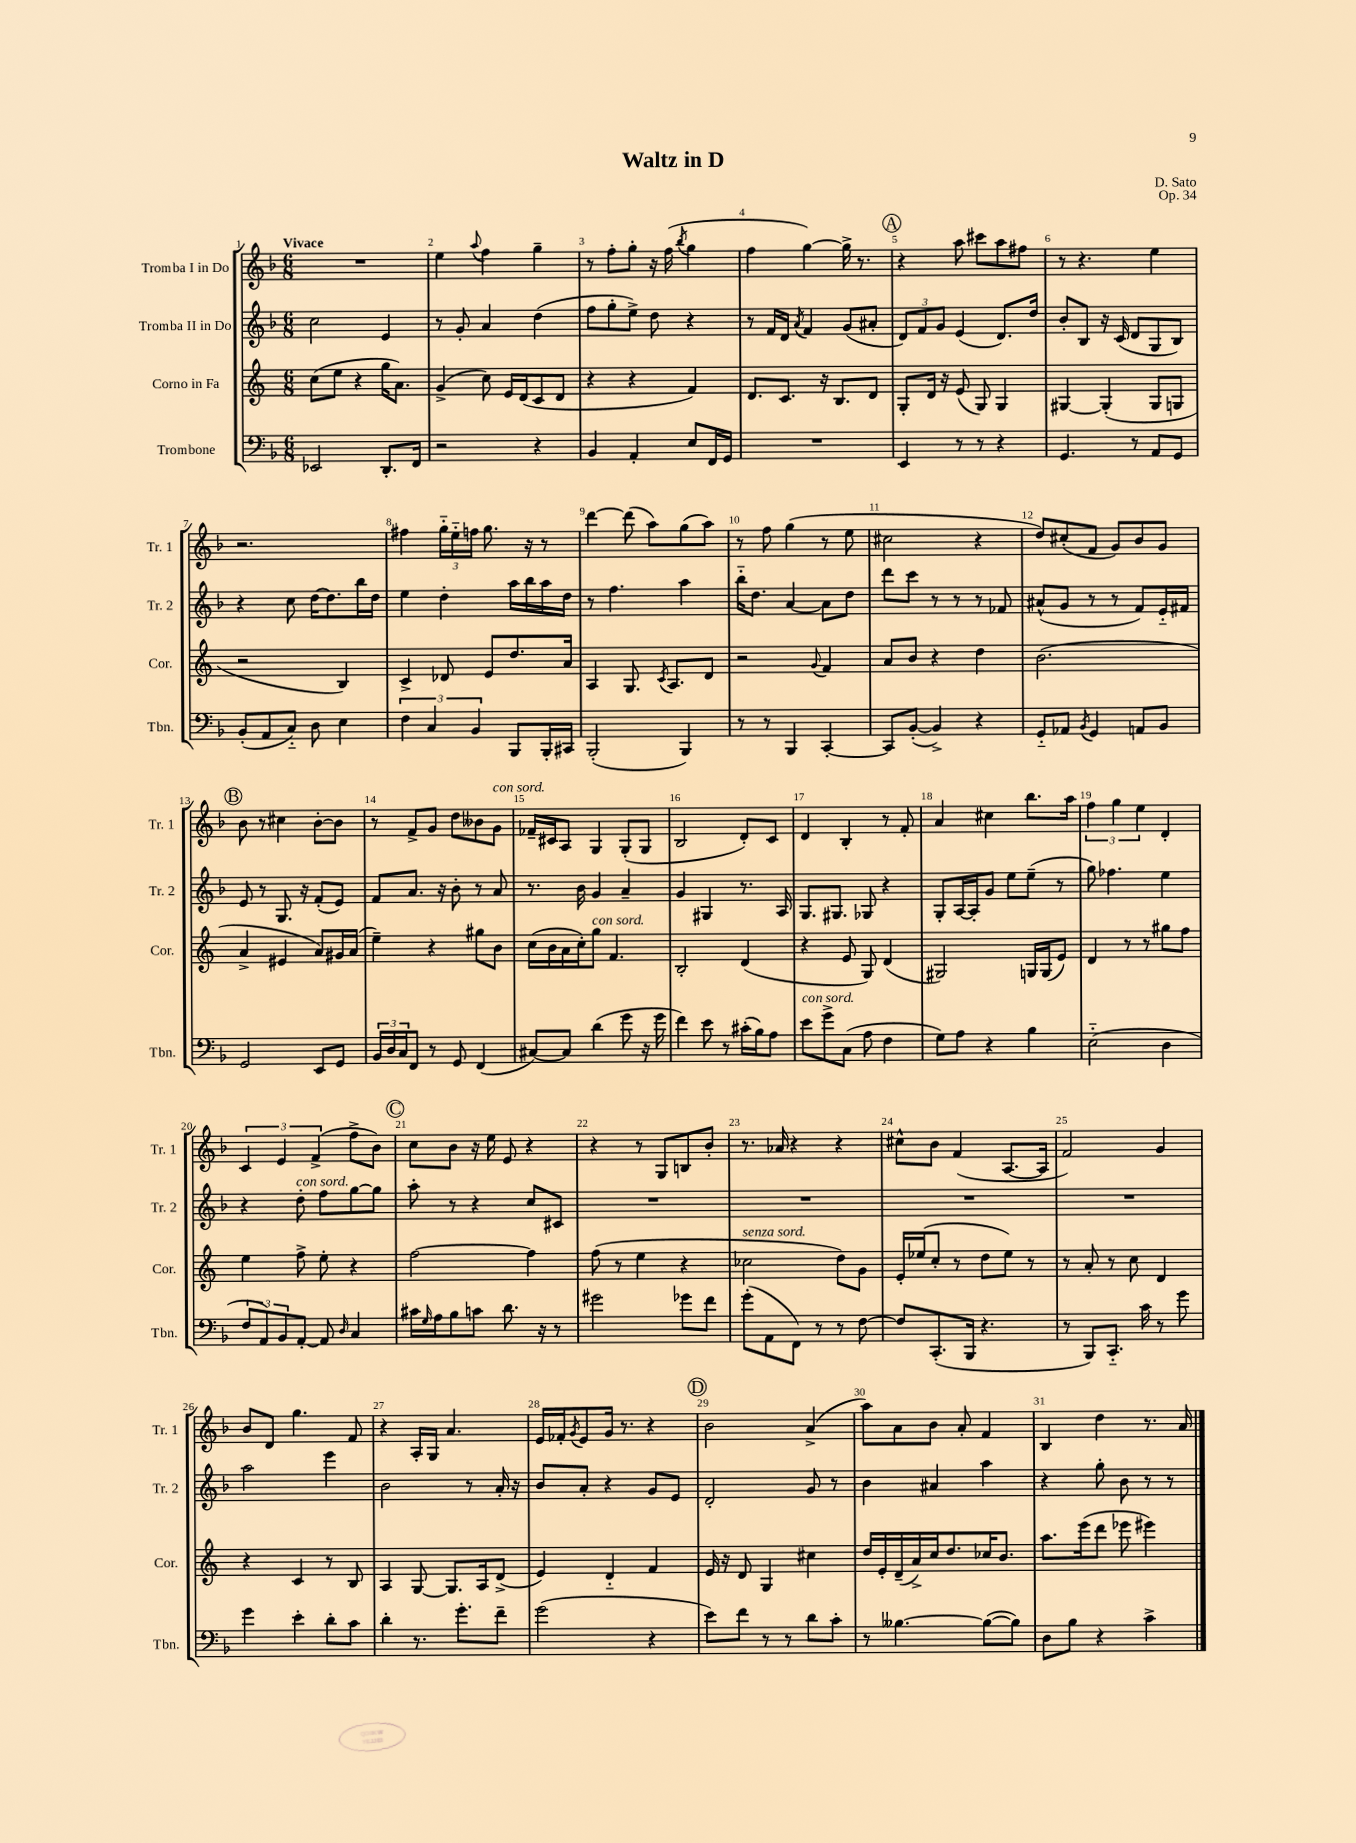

**kern	**kern	**kern	**kern
*staff4	*staff3	*staff2	*staff1
*clefF4	*clefG2	*clefG2	*clefG2
*k[b-]	*k[]	*k[b-]	*k[b-]
*M6/8	*M6/8	*M6/8	*M6/8
2EE-/	(8cc\L	2cc\	2.r
.	8ee\J	.	.
.	4r	.	.
8.DD'/L	16gg\LK	4e/	.
.	8.a\J)	.	.
16FF/Jk	.	.	.
=	=	=	=
2r	(4g^/	8r	4ee\
.	.	8g'/	.
.	.	.	8qqaa/
.	8cc\)	4a/	4ff\
.	16e/LL	.	.
.	(16d/J	.	.
4r	8c/	(4dd\	4gg~\
.	8d/J	.	.
=	=	=	=
4BB-/	4r	8ff\L	8r
.	.	8gg'\	8ff'\L
4AA'/	4r	8ee^\J)	8gg'\J
.	.	8dd\	16r
.	.	.	(16ff\
.	.	.	8qbb-/
8E/L	4f/)	4r	4gg\
16FF/L	.	.	.
16GG/JJ	.	.	.
=	=	=	=
2.r	8.d/L	8r	4ff\
.	.	16f/LL	.
.	8.c/J	16d/JJ	.
.	.	8qa/	.
.	.	4f/	[4gg\)
.	16r	.	.
.	8.B/L	.	.
.	.	(8g/L	16gg^\]
.	.	.	8.r
.	8d/J	8a#'/J	.
=	=	=	=
4EE/	8G'/L	12d/L)	4r
.	.	12f/	.
.	16d/Jk	.	.
.	.	12g/J	.
.	16r	.	.
8r	(8e/	(4e/	8aa\
8r	8G/)	.	8ccc#\L
4r	4G/	8.d/L)	8aa\
.	.	.	8ff#\J
.	.	16dd/Jk	.
=	=	=	=
4.GG/	[4G#/	8b-'/L	8r
.	.	8B-/J	4.r
.	(4G#'/]	16r	.
.	.	(16c/	.
8r	.	8d/L	.
8AA/L	8G#/L	8G/	4ee\
8GG/J	8G/J	8B-/J)	.
=	=	=	=
(8BB-'/L	2r	4r	2.r
8AA/	.	.	.
8C'~/J)	.	8cc\	.
8D\	.	[16dd\LK	.
.	.	8.dd\]	.
4E\	4B/)	.	.
.	.	16bb-\L	.
.	.	16dd\JJ	.
=	=	=	=
6F\	4c^/	4ee\	4ff#\
6C/	.	.	.
.	8d-/	4dd'\	24gg'~\LL
.	.	.	24ee'~\
6BB-/	.	.	24ff\JJ
.	8e/L	.	8.gg\
8BBB-/L	8.dd/	16aa\LL	.
.	.	16bb-\	16r
16BBB-'/L	.	16aa\	8r
16CC#/JJ	16a/Jk	16dd\JJ	.
=	=	=	=
(2BBB-'/	4A/	8r	[4ddd\
.	.	4.ff\	.
.	8.G/	.	(8ddd\]
.	.	.	8aa\L)
.	8qc/	.	.
.	8.A/L	.	.
4BBB-/)	.	4aa\	(8gg\
.	8d/J	.	8aa\J)
=	=	=	=
8r	2r	16bb-'~\LK	8r
.	.	8.dd\J	.
8r	.	.	8ff\
4BBB-/	.	[4a/	(4gg\
.	8qqg/	.	.
[4CC'/	4f/	8a\]L	8r
.	.	8dd\J	8ee\
=	=	=	=
8CC/]L	8a/L	8ddd\L	2cc#\
([8BB-'/J	8b/J	8ccc\J	.
4BB-^/])	4r	8r	.
.	.	8r	.
4r	4dd\	8r	4r
.	.	8f-/	.
=	=	=	=
8GG'~/L	(2.b\	(8a#^^/L	8dd/L)
8AA-/J	.	8g/J	(8cc#'/
8qBB-/	.	.	.
4GG/	.	8r	8f/J
.	.	8r	8g/L)
8AA/L	.	8f/L)	8b-/
8BB-/J	.	16e'~/L	8g/J
.	.	16f#/JJ	.
=	=	=	=
2GG/	4a^/	8e/	8b-\
.	.	8r	8r
.	4e#/	8.G/	4cc#\
.	.	16r	.
8EE/L	8a/L)	(8f'/L	[8b-'\L
8GG/J	16g#/L	8e/J)	8b-\]J
.	(16a/JJ	.	.
=	=	=	=
24BB-/LL	4ee~\)	8f/L	8r
24D/	.	.	.
24C/J	.	.	.
8FF/J	.	8.a/J	8f^/L
8r	4r	.	8g/J
.	.	16r	.
8GG/	.	8b-'\	8dd\L
(4FF/	8gg#\L	8r	8b--\
.	8b\J	8a/	8g\J
=	=	=	=
[8C#/L)	(16cc\LL	8.r	16f-~/LL
.	16b\	.	16c#/J
8C#/]J	16a\	.	8A/J
.	16cc'\J)	16b-\	.
(4d\	8gg\J	4g/	4G/
.	4.f/	.	.
8g\	.	4a~/	(8G'/L
16r	.	.	8G/J
16g\	.	.	.
=	=	=	=
4f\)	2B'/	4g/	2B-/
8e\	.	4G#/	.
8r	.	.	.
(16c#'\LL	(4d/	8.r	8d'/L)
16B-\J)	.	.	.
8A\J	.	.	8c/J
.	.	16A/	.
=	=	=	=
8e\L	4r	8.G/L	4d/
8g^\	.	.	.
.	.	8.G#/J	.
(8C\J	8e/	.	4B-'/
8A\	8G/)	8G-/	.
4F\	(4d/	4r	8r
.	.	.	8f'/
=	=	=	=
8G\L)	2G#/)	8G'/L	4a/
8A\J	.	[16A/L	.
.	.	16A'/]J	.
4r	.	8g/J	4cc#\
.	.	8ee\L	.
4B-\	16G/LL	(8ee~\J	8.bb-\L
.	(16G/J	.	.
.	8e/J)	8r	.
.	.	.	16aa\Jk
=	=	=	=
(2E'~\	4d/	8gg\)	6ff\
.	.	4.ff-\	.
.	.	.	6gg\
.	8r	.	.
.	.	.	6ee\
.	8r	.	.
4D\	8gg#\L	4ee\	4d'/
.	8ff\J	.	.
=	=	=	=
12F/L	4ee\	4r	6c/
12AA/)	.	.	.
12BB-/	.	.	6e/
[8AA'/J	8ff^\	8dd'\	.
.	.	.	(6f^/
8AA/]	8ee'\	8ff\L	.
16qqD/	.	.	.
4C/	4r	[8gg\	8ff^\L
.	.	8gg\]J	8b-\J)
=	=	=	=
16c#\LL	[2ff\	8aa'\	8cc\L
16qqG/	.	.	.
16A\J	.	.	.
8B-\	.	8r	8b-\J
8c\J	.	4r	16r
.	.	.	16ee\
8.d\	.	.	8e/
.	4ff\]	8cc/L	4r
16r	.	.	.
8r	.	8c#/J	.
=	=	=	=
2g#\	(8ff\	2.r	4r
.	8r	.	.
.	4ee\	.	8r
.	.	.	8G/L
8g-\L	4r	.	8B/
8f\J	.	.	8b-'/J
=	=	=	=
(8g'\L	2cc-\	2.r	8.r
8AA\	.	.	.
.	.	.	16a-/
8FF\J)	.	.	4r
8r	.	.	.
8r	8dd\L)	.	4r
[8F\	8g\J	.	.
=	=	=	=
8F/]L	16e'/LL	2.r	8cc#^^\L
.	(16ee-/J	.	.
(8.CC'/	8cc'/J	.	8b-\J
.	8r	.	(4f/
16BBB-/Jk	.	.	.
4.r	8dd\L	.	.
.	8ee-\J)	.	[8.A/L
.	8r	.	.
.	.	.	16A/]Jk
=	=	=	=
8r	8r	2.r	2f/)
8BBB-/L)	8a'/	.	.
8.CC'~/J	8r	.	.
.	8cc\	.	.
16c\	.	.	.
8r	4d/	.	4g/
8g\	.	.	.
=	=	=	=
4g\	4r	2aa\	8b-/L
.	.	.	8d/J
4e'\	4c/	.	4.gg\
8d'\L	8r	4eee\	.
8c\J	8B/	.	8f/
=	=	=	=
4d'\	4A/	2b-\	4r
8.r	[8G/	.	16A'/LL
.	.	.	16G/JJ
.	8.G/]L	.	4.a/
8.g'\L	.	.	.
.	.	8r	.
.	16A/k	.	.
8f~\J	(8d^/J	16a'/	.
.	.	16r	.
=	=	=	=
(2g\	4e/)	8b-/L	16e/LL
.	.	.	16f-'/J
.	.	.	8qg/
.	.	8a'/J	8e/
.	4d'~/	4r	16g/Jk
.	.	.	8.r
4r	4f/	8g/L	4r
.	.	8e/J	.
=	=	=	=
8e\L)	16e/	2d'/	2b-\
.	16r	.	.
8f\J	8d/	.	.
8r	4G/	.	.
8r	.	.	.
8d\L	4cc#\	8g/	(4a^/
8c'\J	.	8r	.
=	=	=	=
8r	16dd/LL	4b-\	8aa\L)
.	16e'/	.	.
[4.B--\	(16d~/	.	8a\
.	16a^/)	.	.
.	16cc/J	4a#/	8b-\J
.	8.dd/	.	.
.	.	.	8a'/
(8B--\_L	16cc-/K	4aa\	4f/
.	8.b/J	.	.
8B--\]J)	.	.	.
=	=	=	=
8D\L	8.aa\L	4r	4B-/
8B-\J	.	.	.
.	(16eee\k	.	.
4r	8ddd\J	8gg'\	4dd\
.	8eee-\	8b-\	.
4c^\	4eee#\)	8r	8.r
.	.	8r	.
.	.	.	16a/
==	==	==	==
*-	*-	*-	*-
